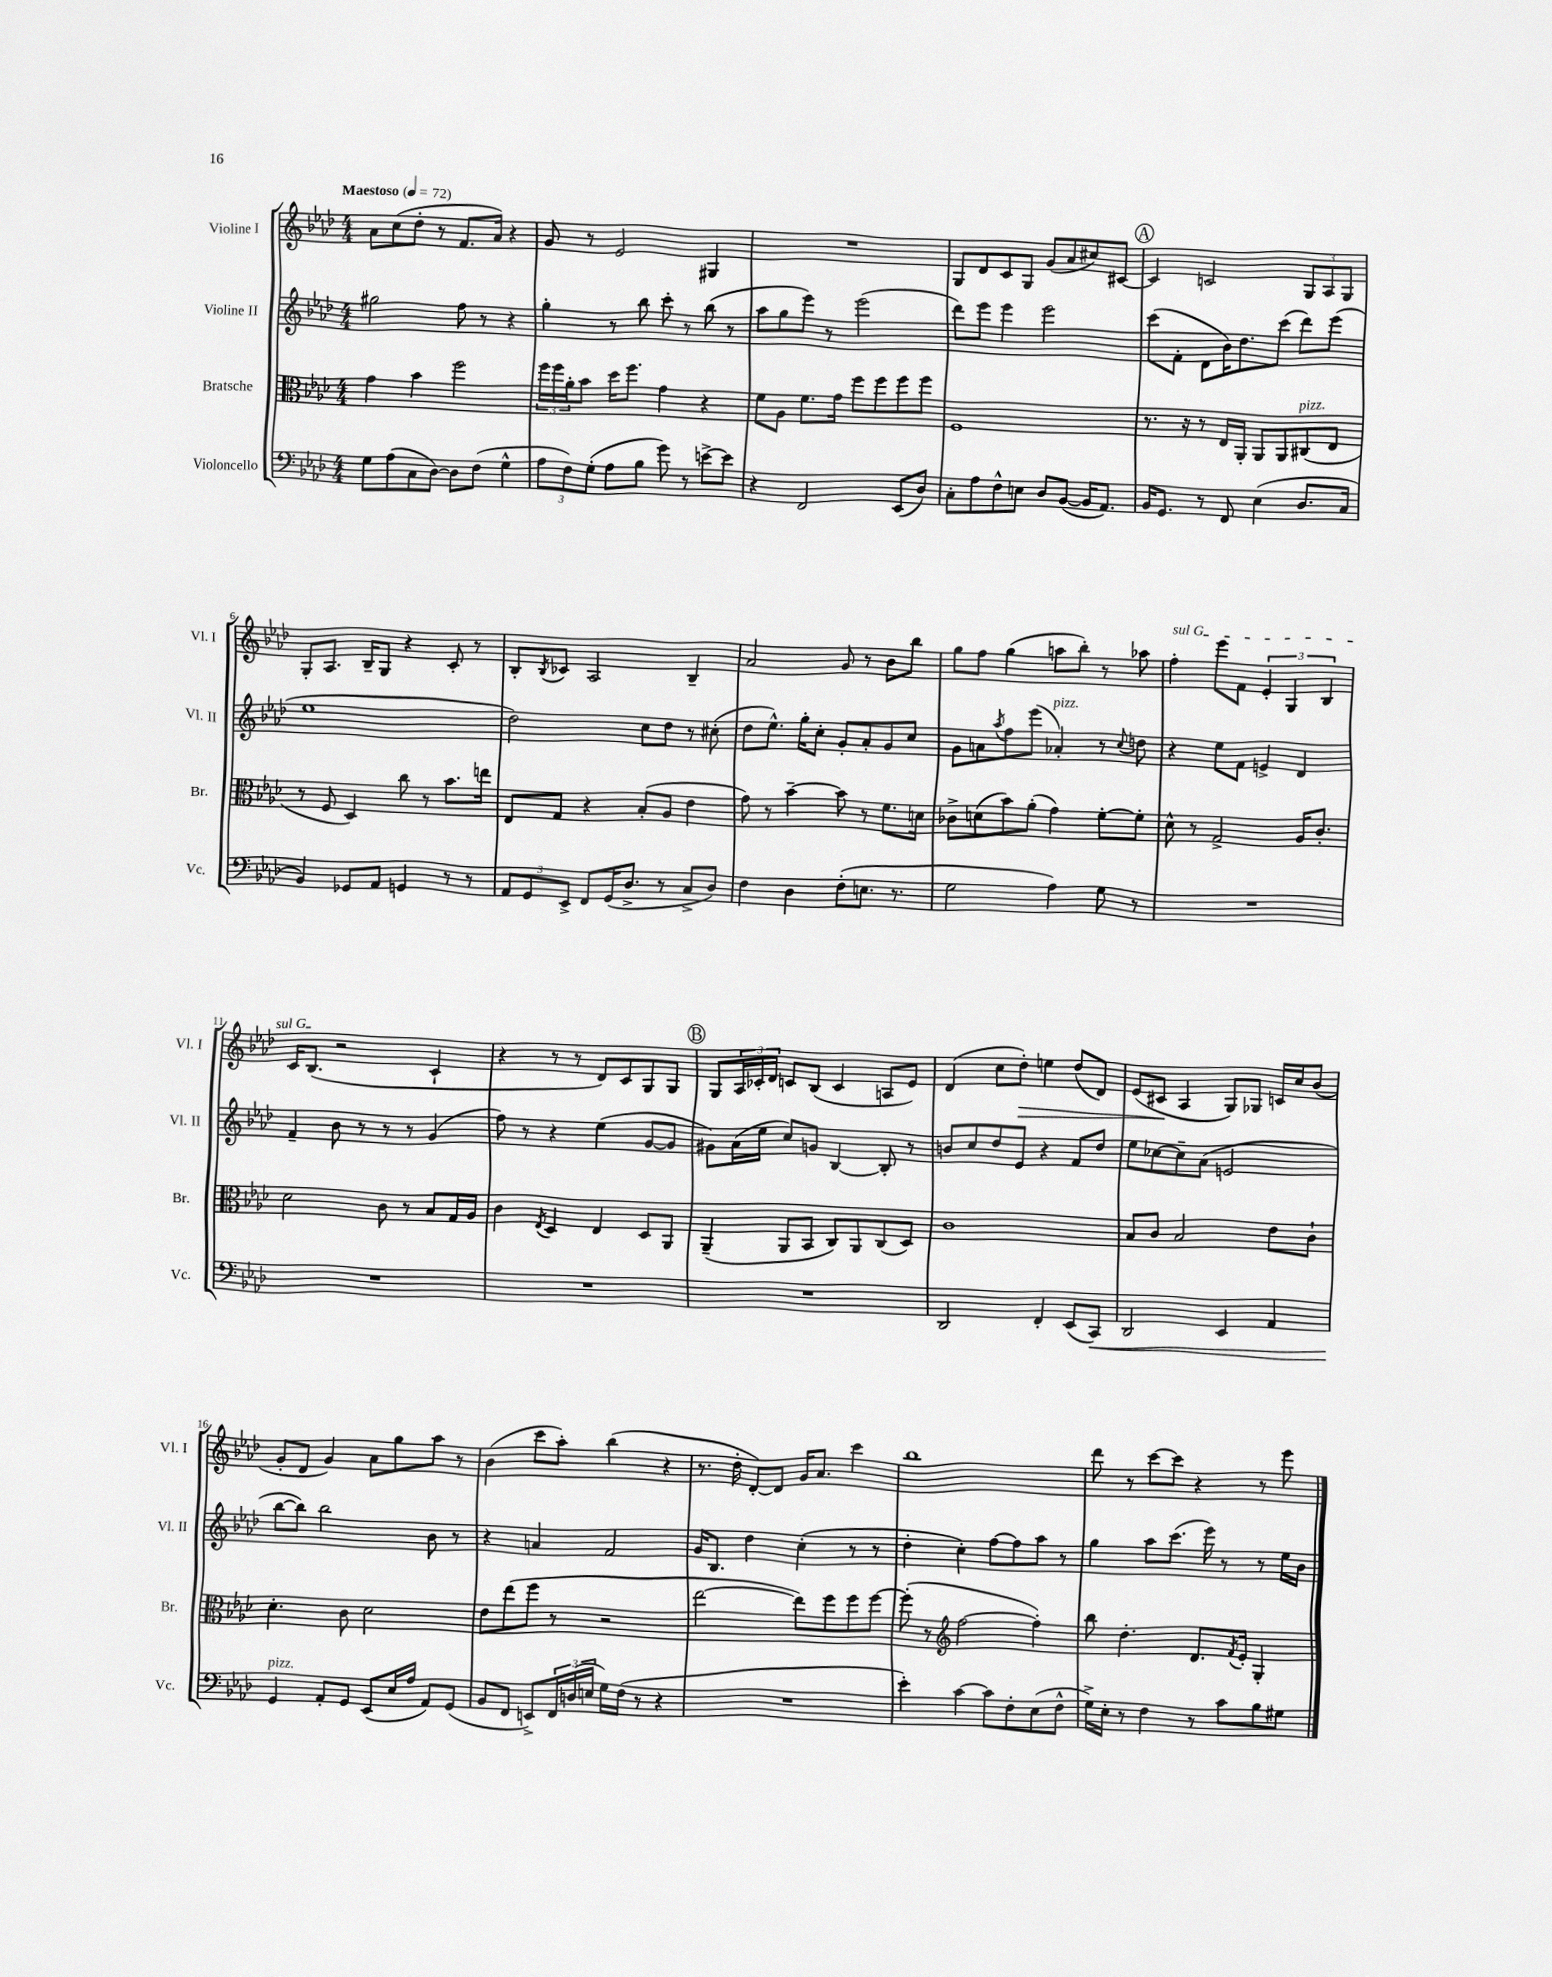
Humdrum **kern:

**kern	**kern	**kern	**kern
*staff4	*staff3	*staff2	*staff1
*clefF4	*clefC3	*clefG2	*clefG2
*k[b-e-a-d-]	*k[b-e-a-d-]	*k[b-e-a-d-]	*k[b-e-a-d-]
*M4/4	*M4/4	*M4/4	*M4/4
*MM72	*MM72	*MM72	*MM72
8G	4g	2gg#	8a-
(8A-	.	.	(8cc
8C	4b-	.	8dd-'
[8D-)	.	.	8r
8D-]	2ff	8ff	8.f
(8F	.	8r	.
.	.	.	16a-)
4G^^	.	4r	4r
=	=	=	=
12A-	24ff	4gg'	8g
.	24ff	.	.
12F)	24a-'	.	.
.	8b-	.	8r
(12G'	.	.	.
8A-	16dd-	8r	2e-
.	8.ff	.	.
8B-	.	8bb-	.
8g)	4g	8ccc'	.
8r	.	8r	.
[8e^	4r	(8bb-	4G#
8e]	.	8r	.
=	=	=	=
4r	8f	8aa-	1r
.	8A-	8gg	.
2FF	8.f	8eee-)	.
.	.	8r	.
.	16g	.	.
.	8ff	(2eee-	.
.	8ff	.	.
(8EE-	8ff	.	.
8D-)	8ff	.	.
=	=	=	=
8C'	1F	8ddd-)	8G
8A-	.	8eee-	8d-
8F^^	.	4eee-	8c
8E	.	.	8G
8D-	.	2eee-	(8g
([8BB-	.	.	8a-
16BB-]	.	.	8cc#)
8.AA-)	.	.	.
.	.	.	[8c#
=	=	=	=
16BB-	8.r	(8ccc	4c#]
8.GG	.	.	.
.	.	8f'	.
.	16r	.	.
8r	8r	8d-	2c
8FF	16E-	16b-)	.
.	16AA-'	8.dd-	.
(4E-	8AA-	.	.
.	8AA-	(8ccc	.
8.D-	(8C#	8ddd-)	12G
.	.	.	12A-
.	8E-	(8eee-	.
.	.	.	12G
16C	.	.	.
=	=	=	=
4BB-)	8r	1ee-	8G'
.	8F	.	8.A-
8GG-	4D-)	.	.
.	.	.	16B-~
8AA-	.	.	8G
4GG	8cc	.	4r
.	8r	.	.
8r	8.b-	.	8c'
8r	.	.	8r
.	16ee	.	.
=	=	=	=
12AA-	8E-	2dd-)	8B-'
12GG	.	.	.
.	.	.	8qB-
.	8G	.	8c-
12EE-^	.	.	.
8FF	4r	.	2A-
(16GG	.	.	.
8.D-^	.	.	.
.	(8B-'	8cc	.
8r	8A-	8dd-	.
8C^	4e-	8r	4B-~
8D-)	.	(8cc#'	.
=	=	=	=
4F	8g)	8dd-	2a-
.	8r	8.ee-^^)	.
4D-	[4b-~	.	.
.	.	16gg'	.
.	.	8cc'	.
(8F'	8b-]	8g'	8g
8.E	8r	8a-'	8r
.	8.f	8g	8b-
8.r	.	.	.
.	.	8cc	8bb-
.	16d	.	.
=	=	=	=
2G	8c-^	8g	8gg
.	(8d	8a	8ff
.	.	8qaa-	.
.	8b-)	8ff	(4gg
.	(8a-'	(8eee-	.
4A-)	4g)	4a-')	8aa
.	.	.	8bb-')
8G	[8f'	8r	8r
.	.	8qqcc	.
8r	8f']	8dd	8aa-
=	=	=	=
1r	8d-^^	4r	4ff'
.	8r	.	.
.	2G^	8ee-	8eee-
.	.	8f	8f
.	.	4e^	6e-'
.	.	.	6G
.	16A-	4d-	.
.	8.c'	.	.
.	.	.	6B-
=	=	=	=
1r	2d-	4f~	16c
.	.	.	(8.B-
.	.	8b-	2r
.	.	8r	.
.	8c	8r	.
.	8r	8r	.
.	8B-	(4g	4c`
.	16G	.	.
.	16A-	.	.
=	=	=	=
1r	4c	8ff)	4r
.	.	8r	.
.	8qE-	.	.
.	4D-	4r	8r
.	.	.	8r
.	4E-	(4ee-	8d-)
.	.	.	8c
.	8D-	[8g	8G
.	8AA-	8g]	8G
=	=	=	=
1r	(4AA-~	8g#)	8G
.	.	(16a-	24A-
.	.	.	24c-'
.	.	16ee-	.
.	.	.	24d-
.	8AA-	8cc)	8c
.	8BB-	8g	(8B-
.	8C)	[4B-	4c
.	8AA-	.	.
.	(8C	8B-']	8A
.	8D-)	8r	8e-)
=	=	=	=
2DD-	1c	8b	(4d-
.	.	8cc	.
.	.	8dd-	8cc
.	.	8e-	8dd-')
4FF'	.	4r	4ee
(8EE-	.	8f	(8dd-
8CC)	.	8dd-	8d-)
=	=	=	=
2DD-	8B-	8ee-	(8e-
.	8c	[8cc-	8c#
.	2B-	8cc-~]	4A-
.	.	(8a-	.
4EE-	.	2e	8G)
.	.	.	8G-
4AA-	8e-	.	16c
.	.	.	16cc
.	8c`	.	(8b-
=	=	=	=
4GG	4.d-'	[8bb-	8g'
.	.	8bb-])	8d-
8AA-'	.	2bb-	4g)
8GG	8c	.	.
(8EE-	2d-	.	8a-
16E-	.	.	8gg
16A-	.	.	.
8AA-)	.	8b-	8aa-
(8GG	.	8r	8r
=	=	=	=
8BB-	8e-	4r	(4b-
8FF	(8ee-	.	.
8EE^)	8ff	4a	8ccc
24FF	8r	.	8aa-')
(24D	.	.	.
24E	.	.	.
16G)	2r	2f	(4bb-
(16F	.	.	.
8r	.	.	.
4r	.	.	4r
=	=	=	=
1r	[2ee-	16g	8.r
.	.	8.B-	.
.	.	.	16dd-'
.	.	4dd-	[8d-')
.	.	.	8d-]
.	8ee-])	(4cc'	16g
.	.	.	8.a-
.	8ff	.	.
.	8ff	8r	4ccc
.	[8ff	8r	.
=	=	=	=
4e-')	(8ff']	4dd-'	1bb-
.	8r	.	.
*	*clefG2	*	*
[4c	[2ff	4cc')	.
8c]	.	[8ff	.
8F'	.	8ff]	.
(8E-	4ff'])	8aa-	.
8F^^	.	8r	.
=	=	=	=
16G^)	8bb-	4gg	8ddd-
16E-'	.	.	.
8r	4.dd-'	.	8r
4F	.	8aa-	[8ccc
.	.	(8.ccc	8ccc]
8r	8.d-	.	4r
.	.	16eee-)	.
8c	.	8r	.
.	8qf	.	.
.	16e-'	.	.
8B-	4G'	8r	8r
8G#	.	16ee-	8eee-
.	.	16b-	.
==	==	==	==
*-	*-	*-	*-
